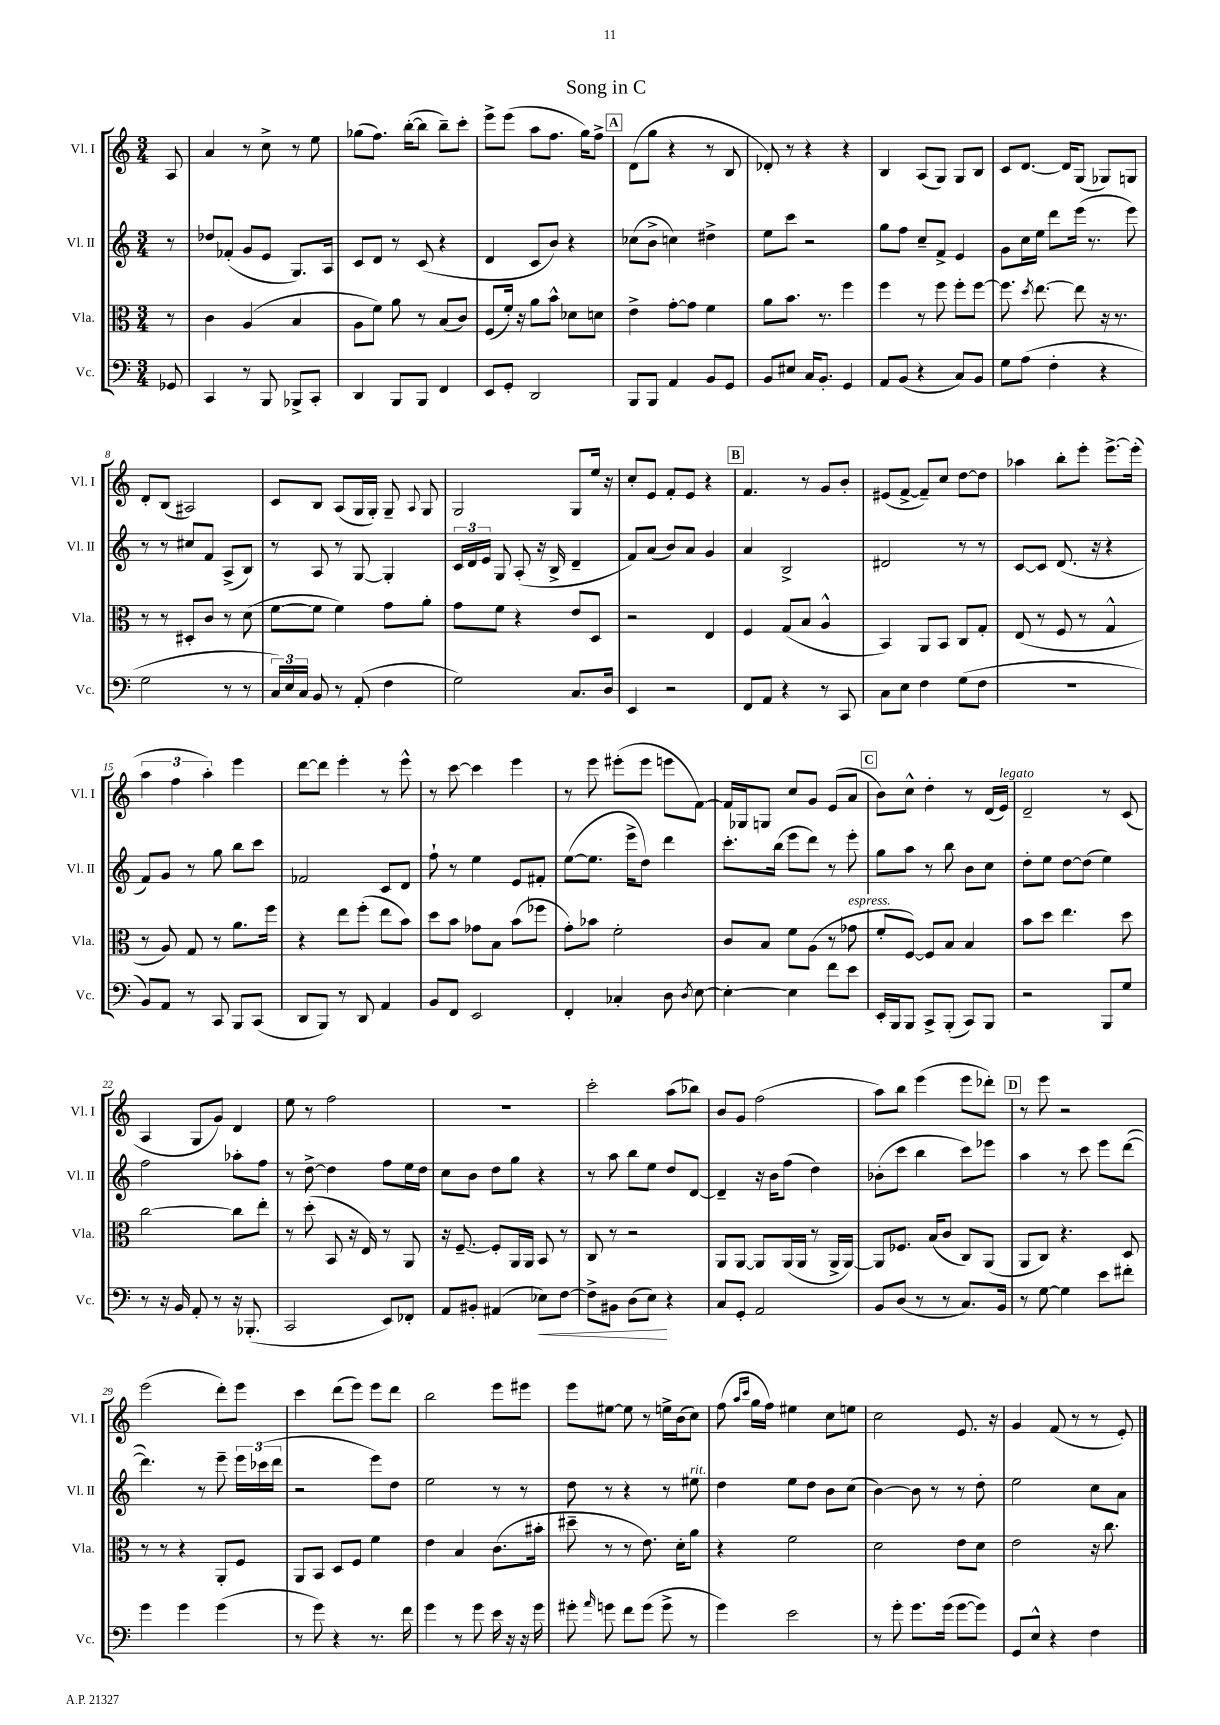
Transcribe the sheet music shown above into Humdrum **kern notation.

**kern	**kern	**kern	**kern
*staff4	*staff3	*staff2	*staff1
*clefF4	*clefC3	*clefG2	*clefG2
*k[]	*k[]	*k[]	*k[]
*M3/4	*M3/4	*M3/4	*M3/4
8GG-	8r	8r	8A
=	=	=	=
4CC	4c	8dd-	4a
.	.	(8f-'	.
8r	(4A	8g	8r
8BBB	.	8e	8cc^
8BBB-^	4B	8.G)	8r
8CC'	.	.	8ee
.	.	16A	.
=	=	=	=
4DD	8A	8c	(8gg-
.	8f)	8d	8.ff)
8BBB	8a	8r	.
.	.	.	([16bb'
8BBB	8r	(8c	8bb]
4FF	(8B	4r	8bb~)
.	8c)	.	8ccc'
=	=	=	=
8EE	(8F	4d	8eee^
8GG'	16f')	.	(8eee
.	16r	.	.
2DD	8a	8c	8aa
.	8b^^	8b)	8.ff
.	8d-	4r	.
.	.	.	16gg)
.	8d	.	8ff^
=	=	=	=
8BBB	4e^	(8cc-	(8d
8BBB	.	8b^	8gg
4AA	[8g'	4cc)	4r
.	8g]	.	.
8BB	4f	4dd#^	8r
8GG	.	.	8B
=	=	=	=
8BB	8a	8ee	8d-')
8E#	8.b	8ccc	8r
16C	.	2r	4r
8.BB'	8.r	.	.
4GG	4ff	.	4r
=	=	=	=
8AA	4ff	8gg	4B
(8BB	.	8ff	.
4r	8r	8cc~	(8A
.	8ff	8f^	8G)
8C)	8ff'	4e	8G
8BB	[8ff	.	8B
=	=	=	=
8G	8.ff]	8g	8c
(8A	.	16cc	[8.d
.	8qdd	.	.
.	[8.ee	16ee	.
4F'	.	8ddd	.
.	.	.	16d]
.	8ee]	(16eee	(8G
.	.	8.r	.
4r	16r	.	8G-)
.	8.r	.	.
.	.	8eee)	8G
=	=	=	=
2G	8r	8r	8d'
.	8r	8r	(8B
.	8D#'	8cc#	2A#)
.	8c	8f	.
8r	8r	(8A^	.
8r	(8d	8B)	.
=	=	=	=
24C)	[8f	8r	8c
24E	.	.	.
24C	.	.	.
8BB	8f]	8A	8B
8r	4f)	8r	(8A
(8AA'	.	[8G	16G
.	.	.	16G')
4F	8g	4G']	8G~
.	.	.	8qqA
.	8a'	.	8G
=	=	=	=
2G)	8g	24c	2G
.	.	24d	.
.	.	24e	.
.	8f	8G	.
.	4r	(8A'	.
.	.	16r	.
.	.	16B^	.
8.C	8e	4d~	8G
.	8D	.	16ee
16D	.	.	16r
=	=	=	=
4EE	2r	8f)	8cc'
.	.	(8a	8e
2r	.	8b)	8f'
.	.	8a	8e
.	4E	4g	4r
=	=	=	=
8FF	4F	4a	4.f
8AA	.	.	.
4r	(8G	2B^	.
.	8B	.	8r
8r	4A^^	.	8g
8CC	.	.	8b'
=	=	=	=
8C	4BB)	2d#	(8e#
8E	.	.	[8f^
4F	8AA	.	8f~])
.	8BB	.	8cc
(8G	8C	8r	[8dd
8F	8G'	8r	8dd]
=	=	=	=
2.r	(8E	[8c	4aa-
.	8r	8c]	.
.	8F	(8.d	8bb'
.	8r	.	8eee'
.	.	16r	.
.	4G^^	4r	[8.eee^
.	.	.	(16eee']
=	=	=	=
8BB)	8r	8f)	6aa
8AA	8A)	8g	.
.	.	.	6ff
8r	8G	8r	.
.	.	.	6aa')
8CC	8r	8gg	.
8BBB	8.a	8bb	4eee
(8CC	.	8ccc	.
.	16ff	.	.
=	=	=	=
8DD	4r	2f-	[8ddd
8BBB)	.	.	8ddd]
8r	8ee	.	4eee'
8DD	(8ff'	.	.
4AA	8ee	8c	8r
.	8b)	8d	8eee^^
=	=	=	=
8BB	8dd	8ff`	8r
8FF	8b	8r	[8ccc
2EE	8g-	4ee	4ccc]
.	8B	.	.
.	(8b	8e	4eee
.	8ff-	8f#'	.
=	=	=	=
4FF'	8g')	([8ee	8r
.	8b-	8.ee]	8eee
4C-'	2f'	.	(8eee#'
.	.	16eee^	.
.	.	8dd)	8eee#
8D	.	4ddd	8eee
8qD	.	.	.
[8E	.	.	[8f)
=	=	=	=
4E'_	8c	8.ccc'	16f]
.	.	.	16G-
.	8B	.	8G
.	.	(16bb	.
4E]	8f	8eee	8cc
.	(8A	8ddd)	8g
8f	8r	8r	(8e
8e	8g-	8eee'	8a
=	=	=	=
16EE'	8f'	8gg	8b)
16BBB	.	.	.
8BBB	[8F)	8aa	8cc^^
8CC^	8F]	8r	4dd'
(8BBB'	8B	8bb	.
8CC)	4B	8b	8r
8BBB	.	8cc	(16d
.	.	.	16e)
=	=	=	=
2r	8b	8dd'	2d~
.	8dd	8ee	.
.	4.ee	[8dd	.
.	.	(8dd]	.
8BBB	.	4ee)	8r
8G	8dd	.	(8c
=	=	=	=
8r	[2cc	2ff	4A
16r	.	.	.
16BB	.	.	.
8AA'	.	.	8G
8r	.	.	8g)
16r	8cc]	8aa-'	4d
(8.BBB-'	.	.	.
.	8ee'	8ff	.
=	=	=	=
2CC	8r	8r	8ee
.	(8dd'	[8dd^	8r
.	8BB	4dd]	2ff
.	16r	.	.
.	16E)	.	.
8EE)	8r	8ff	.
8FF-'	8AA	16ee	.
.	.	16dd	.
=	=	=	=
8AA	16r	8cc	2.r
.	[8.F~	.	.
8BB#'	.	8b	.
(4AA#	8F']	8dd	.
.	16AA	8gg	.
.	16AA	.	.
8E-)	8BB	4r	.
[8F	8r	.	.
=	=	=	=
8F^]	8C	8r	2ccc'
8BB#	8r	8aa	.
(8D	2r	8bb	.
8E)	.	8ee	.
4r	.	8dd	(8aa
.	.	[8d	8bb-)
=	=	=	=
8C	8AA	4d~]	8b
8GG'	[8AA	.	8g
2AA	8AA]	16r	(2ff
.	.	16b	.
.	(16AA	(8ff	.
.	16AA	.	.
.	8r	4dd)	.
.	16AA^	.	.
.	[16AA)	.	.
=	=	=	=
8BB	8AA]	(8b-'	8aa)
(8D	8.F-	8ccc	8bb
8r	.	4bb	(4eee
.	(16B	.	.
8r	8c	.	.
8.C)	8C)	8ccc)	8eee
.	(8AA	8eee-	8ddd-')
16BB	.	.	.
=	=	=	=
8r	8AA	4aa	8r
[8G	8C)	.	8eee
4G]	4.r	8r	2r
.	.	8ccc	.
8e	.	8eee	.
8f#'	8D	([8ddd	.
=	=	=	=
4g	8r	4.ddd])	(2eee
.	8r	.	.
4g	4r	.	.
.	.	8r	.
(4g	8AA'	8eee~	8ddd')
.	8F	24eee	8eee
.	.	(24ccc-	.
.	.	24ddd	.
=	=	=	=
8r	8AA	2r	4ccc
8g)	8BB	.	.
4r	8D	.	(8ddd
.	8F	.	8eee)
8.r	4f	8eee)	8eee
.	.	8dd	8ddd
16f	.	.	.
=	=	=	=
4g	4e	2ee	2bb
8r	4B	.	.
8g	.	.	.
16e	(8.c	8r	8eee
16r	.	.	.
16r	.	8r	8eee#
16g	16b#'	.	.
=	=	=	=
8g#'	8dd#~	8dd	8eee
16qqa	.	.	.
8g	8r	8r	[8ee#
8f	8r	4r	8ee#]
(8g	8.e)	.	8r
8g^	.	8r	16ee^
.	16d'	.	(16b
8r	8a	8ee#	8cc)
=	=	=	=
4g)	4r	4dd	(8ff
.	.	.	16qqaa
.	.	.	16qqccc
.	.	.	16gg
.	.	.	16ff)
2e	2f	8ee	4ee#
.	.	8dd	.
.	.	8b	8cc
.	.	(8cc	8ee
=	=	=	=
8r	2d	[4b)	2cc
8g'	.	.	.
8.g	.	8b]	.
.	.	8r	.
(16g	.	.	.
[8g	8e	8r	8.e
8g])	8d	8dd'	.
.	.	.	16r
=	=	=	=
8GG	2e	2ee	4g
8E^^	.	.	.
4r	.	.	(8f
.	.	.	8r
4F	16r	8cc	8r
.	8.cc	.	.
.	.	8a	8e')
==	==	==	==
*-	*-	*-	*-
